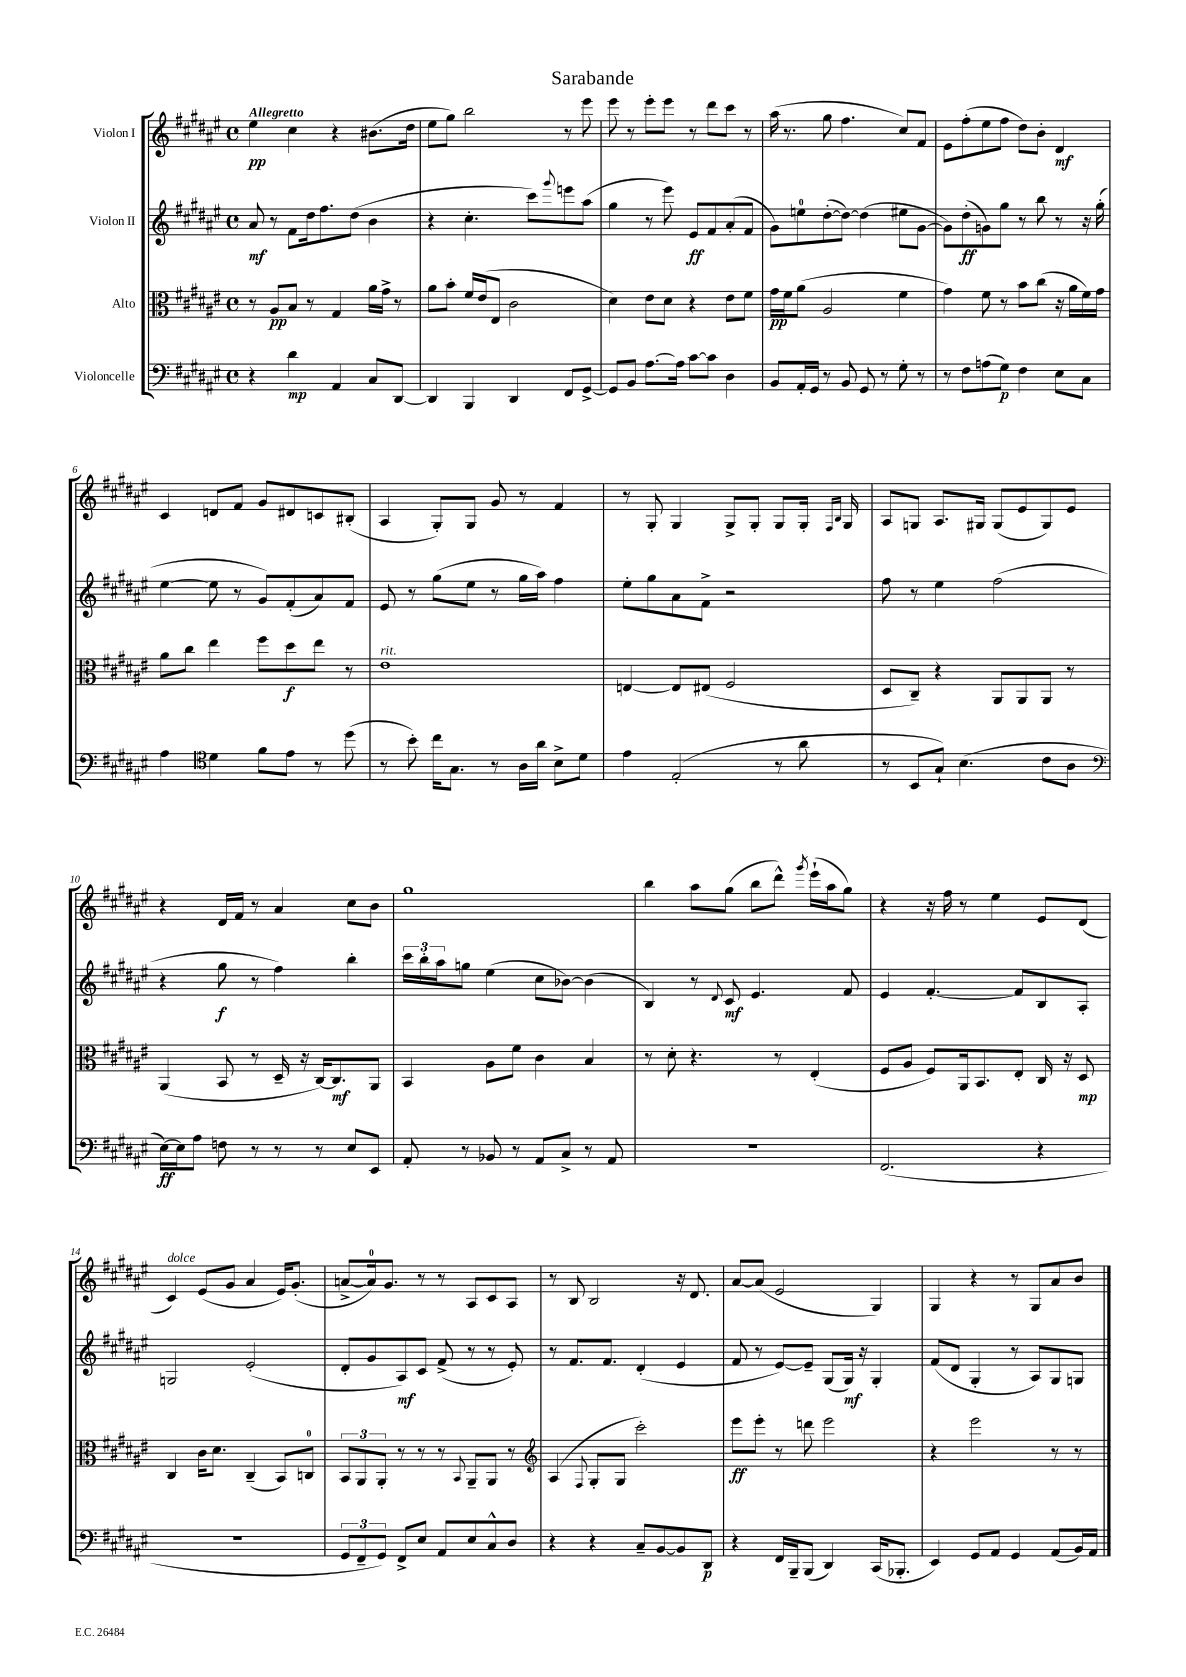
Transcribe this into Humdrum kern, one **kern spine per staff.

**kern	**dynam	**kern	**dynam	**kern	**dynam	**kern	**dynam
*part4	*part4	*part3	*part3	*part2	*part2	*part1	*part1
*staff4	*staff4	*staff3	*staff3	*staff2	*staff2	*staff1	*staff1
*I"Violoncelle	*	*I"Alto	*	*I"Violon II	*	*I"Violon I	*
*clefF4	*	*clefC3	*	*clefG2	*	*clefG2	*
*k[f#c#g#d#a#e#]	*	*k[f#c#g#d#a#e#]	*	*k[f#c#g#d#a#e#]	*	*k[f#c#g#d#a#e#]	*
*M4/4	*	*M4/4	*	*M4/4	*	*M4/4	*
*met(c)	*	*met(c)	*	*met(c)	*	*met(c)	*
=1	=1	=1	=1	=1	=1	=1	=1
!	!	!	!	!	!	!LO:TX:a:B:t=Allegretto	!
4r	.	8r	.	8a#/	mf	4ee#\	pp
.	.	8A#/L	pp	8r	.	.	.
4d#\	mp	8B/J	.	8f#\L	.	4cc#\	.
.	.	8r	.	16dd#\k	.	.	.
.	.	.	.	8.ff#\	.	.	.
4AA#/	.	4G#/	.	.	.	4r	.
.	.	.	.	(8dd#\J	.	.	.
8C#/L	.	16a#\LL	.	4b\	.	(8.b#X\L	.
.	.	16g#^\JJ	.	.	.	.	.
[8DD#/J	.	8r	.	.	.	.	.
.	.	.	.	.	.	16dd#\Jk	.
=2	=2	=2	=2	=2	=2	=2	=2
4DD#/]	.	8a#\L	.	4r	.	8ee#\L	.
.	.	8b'\J	.	.	.	8gg#\J)	.
4BBB/	.	16f#/LL	.	4.cc#'\	.	2bb\	.
.	.	(16e#/J	.	.	.	.	.
.	.	8E#/J	.	.	.	.	.
4DD#/	.	2c#\	.	.	.	.	.
.	.	.	.	8ccc#\L)	.	.	.
.	.	.	.	8qqggg#/	.	.	.
8FF#/L	.	.	.	8eeen\	.	8r	.
[8GG#^/J	.	.	.	(8aa#\J	.	8eee#\	.
=3	=3	=3	=3	=3	=3	=3	=3
8GG#/L]	.	4d#\)	.	4gg#\	.	8eee#\	.
8BB/J	.	.	.	.	.	8r	.
[8.A#\L	.	8e#\L	.	8r	.	8eee#'\L	.
.	.	8d#\J	.	8eee#\)	.	8eee#\J	.
16A#\Jk]	.	.	.	.	.	.	.
[8c#\L	.	4r	.	8e#/L	ff	8r	.
8c#\J]	.	.	.	8f#/	.	8ddd#\L	.
4D#\	.	8e#\L	.	(8a#'/	.	8ccc#\J	.
.	.	8f#\J	.	8f#/J	.	8r	.
=4	=4	=4	=4	=4	=4	=4	=4
8BB/L	.	16g#\LL	pp	8g#\L)	.	(16aa#\	.
.	.	16f#\J	.	.	.	8.r	.
16AA#'/L	.	(8a#\J	.	8een\	.	.	.
16GG#/JJ	.	.	.	.	.	.	.
8r	.	2A#/	.	([8dd#'\	.	8gg#\	.
8BB/	.	.	.	8dd#\J_)	.	4.ff#\	.
8GG#/	.	.	.	(4dd#\]	.	.	.
8r	.	.	.	.	.	.	.
8G#'\	.	4f#\	.	8ee#X\L	.	8cc#/L)	.
8r	.	.	.	[8g#\J	.	8f#/J	.
=5	=5	=5	=5	=5	=5	=5	=5
8r	.	4g#\)	.	8g#\L])	.	8e#\L	.
8F#\L	.	.	.	(8dd#'\	ff	(8ff#'\	.
(8An\	.	8f#\	.	8gn\)	.	8ee#\	.
8G#\J)	p	8r	.	8gg#\J	.	8ff#\J	.
4F#\	.	8b\L	.	8r	.	8dd#\L)	.
.	.	(8cc#\J	.	8bb\	.	8b'\J	.
8E#\L	.	16r	.	8r	.	4d#/	mf
.	.	16a#\LL	.	.	.	.	.
8C#\J	.	16f#\)	.	16r	.	.	.
.	.	16g#\JJ	.	(16gg#'\	.	.	.
!!LO:LB:g=z
=6	=6	=6	=6	=6	=6	=6	=6
4A#\	.	8a#\L	.	[4ee#\	.	4c#/	.
.	.	8cc#\J	.	.	.	.	.
*clefC4	*	*	*	*	*	*	*
4d#\	.	4ee#\	.	8ee#\]	.	8dn/L	.
.	.	.	.	8r	.	8f#/J	.
8f#\L	.	8ff#\L	.	8g#/L)	.	8g#/L	.
8e#\J	.	8dd#\	f	(8f#'/	.	8d#X/	.
8r	.	8ee#\J	.	8a#/)	.	8cn/	.
(8dd#\	.	8r	.	8f#/J	.	(8B#X'/J	.
=7	=7	=7	=7	=7	=7	=7	=7
!	!	!LO:TX:a:i:t=rit.	!	!	!	!	!
8r	.	1e#	.	8e#/	.	4A#/	.
8b'\)	.	.	.	8r	.	.	.
16cc#\KL	.	.	.	(8gg#\L	.	8G#'/L)	.
8.G#\J	.	.	.	.	.	.	.
.	.	.	.	8ee#\J	.	8G#/J	.
8r	.	.	.	8r	.	8g#/	.
16A#\LL	.	.	.	16gg#\LL	.	8r	.
16a#\JJ	.	.	.	16aa#\JJ)	.	.	.
8B^\L	.	.	.	4ff#\	.	4f#/	.
8d#\J	.	.	.	.	.	.	.
=8	=8	=8	=8	=8	=8	=8	=8
4e#\	.	[4En/	.	8ee#'\L	.	8r	.
.	.	.	.	8gg#\	.	8G#'/	.
(2E#'/	.	8E/L]	.	8a#\	.	4G#/	.
.	.	(8E#X/J	.	8f#^\J	.	.	.
.	.	2F#/	.	2r	.	8G#^/L	.
.	.	.	.	.	.	8G#'/J	.
8r	.	.	.	.	.	8G#/L	.
8a#\	.	.	.	.	.	16G#'/Jk	.
.	.	.	.	.	.	16qqF#/LL	.
.	.	.	.	.	.	16qqB/JJ	.
.	.	.	.	.	.	16G#/	.
=9	=9	=9	=9	=9	=9	=9	=9
8r	.	8D#/L	.	8ff#\	.	8A#/L	.
8BB/L	.	8C#~/J)	.	8r	.	8Gn/J	.
8G#`/J)	.	4r	.	4ee#\	.	8.A#/L	.
(4.B\	.	.	.	.	.	.	.
.	.	.	.	.	.	16G#X/Jk	.
.	.	8AA#/L	.	(2ff#\	.	(8G#/L	.
.	.	8AA#/	.	.	.	8e#/	.
8c#\L	.	8AA#/J	.	.	.	8G#/)	.
8A#\J	.	8r	.	.	.	8e#/J	.
!!LO:LB:g=z
=10	=10	=10	=10	=10	=10	=10	=10
*clefF4	*	*	*	*	*	*	*
[16E#\LL)	ff	(4AA#/	.	4r	.	4r	.
16E#\J]	.	.	.	.	.	.	.
8A#\J	.	.	.	.	.	.	.
8Fn\	.	8BB/	.	8gg#\	f	16d#/LL	.
.	.	.	.	.	.	16f#/JJ	.
8r	.	8r	.	8r	.	8r	.
8r	.	16D#~/	.	4ff#\)	.	4a#/	.
.	.	16r	.	.	.	.	.
8r	.	[16C#/KL)	.	.	.	.	.
.	.	8.C#/]	mf	.	.	.	.
8E#/L	.	.	.	4bb'\	.	8cc#\L	.
8EE#/J	.	8AA#/J	.	.	.	8b\J	.
=11	=11	=11	=11	=11	=11	=11	=11
8AA#'/	.	4BB/	.	24ccc#\LL	.	1gg#	.
.	.	.	.	24bb'\	.	.	.
.	.	.	.	24aa#\J	.	.	.
8r	.	.	.	8ggn\J	.	.	.
8BB-X/	.	8A#\L	.	(4ee#\	.	.	.
8r	.	8f#\J	.	.	.	.	.
8AA#/L	.	4c#\	.	8cc#\L	.	.	.
8C#^/J	.	.	.	[8b-X\J)	.	.	.
8r	.	4B/	.	(4b-\]	.	.	.
8AA#/	.	.	.	.	.	.	.
=12	=12	=12	=12	=12	=12	=12	=12
1r	.	8r	.	4B/)	.	4bb\	.
.	.	8d#'\	.	.	.	.	.
.	.	4.r	.	8r	.	8aa#\L	.
.	.	.	.	8qqd#/	.	.	.
.	.	.	.	8c#/	mf	(8gg#\J	.
.	.	.	.	4.e#/	.	8bb\L	.
.	.	8r	.	.	.	8ddd#^^\J)	.
.	.	.	.	.	.	8qggg#/	.
.	.	(4E#'/	.	.	.	(16eee#`\LL	.
.	.	.	.	.	.	16aa#\J	.
.	.	.	.	8f#/	.	8gg#\J)	.
=13	=13	=13	=13	=13	=13	=13	=13
(2.FF#/	.	8F#/L	.	4e#/	.	4r	.
.	.	8A#/J	.	.	.	.	.
.	.	8F#/L)	.	[4.f#'/	.	16r	.
.	.	.	.	.	.	16ff#\	.
.	.	16AA#/k	.	.	.	8r	.
.	.	8.BB/	.	.	.	.	.
.	.	.	.	.	.	4ee#\	.
.	.	8E#'/J	.	8f#/L]	.	.	.
4r	.	16C#/	.	8B/	.	8e#/L	.
.	.	16r	.	.	.	.	.
.	.	8D#/	mp	8A#'/J	.	(8d#/J	.
!!LO:LB:g=z
=14	=14	=14	=14	=14	=14	=14	=14
!	!	!	!	!	!	!LO:TX:a:i:t=dolce	!
1r	.	4C#/	.	2Gn/	.	4c#/)	.
.	.	16c#\KL	.	.	.	(8e#/L	.
.	.	8.d#\J	.	.	.	.	.
.	.	.	.	.	.	8g#/J	.
.	.	(4C#~/	.	(2e#'/	.	4a#/	.
.	.	8BB/L)	.	.	.	16e#/KL)	.
.	.	.	.	.	.	(8.g#'/J	.
.	.	8Cn/J	.	.	.	.	.
=15	=15	=15	=15	=15	=15	=15	=15
12GG#/L	.	12BB/L	.	8d#'/L	.	[8an^/L	.
12FF#~/	.	12AA#/	.	.	.	.	.
.	.	.	.	8g#/	.	16a/k])	.
12GG#/J)	.	12AA#'/J	.	.	.	.	.
.	.	.	.	.	.	8.g#/J	.
8FF#^/L	.	8r	.	8A#/)	mf	.	.
8E#/J	.	8r	.	8c#/J	.	8r	.
8AA#/L	.	8r	.	(8f#^/	.	8r	.
.	.	8qqBB/	.	.	.	.	.
8E#/	.	8AA#~/L	.	8r	.	8A#/L	.
8C#^^/	.	8AA#/J	.	8r	.	8c#/	.
8D#/J	.	8r	.	8e#'/)	.	8A#/J	.
=16	=16	=16	=16	=16	=16	=16	=16
*	*	*clefG2	*	*	*	*	*
4r	.	(4A#/	.	8r	.	8r	.
.	.	.	.	8.f#/L	.	8B/	.
.	.	8qqF#/	.	.	.	.	.
4r	.	8G#'/L	.	.	.	2B/	.
.	.	.	.	8.f#/J	.	.	.
.	.	8G#/J	.	.	.	.	.
8C#~/L	.	2ccc#'\)	.	(4d#'/	.	.	.
[8BB/	.	.	.	.	.	.	.
8BB/]	.	.	.	4e#/	.	16r	.
.	.	.	.	.	.	8.d#/	.
8DD#/J	p	.	.	.	.	.	.
=17	=17	=17	=17	=17	=17	=17	=17
4r	.	8eee#\L	ff	8f#/	.	[8a#/L	.
.	.	8eee#'\J	.	8r	.	(8a#/J]	.
16FF#/LL	.	8r	.	[8e#/L)	.	2e#/	.
16BBB~/J	.	.	.	.	.	.	.
(8BBB/J	.	8dddn\	.	8e#~/J]	.	.	.
4DD#/)	.	2eee#\	.	(8G#/L	.	.	.
.	.	.	.	16G#/Jk)	mf	.	.
.	.	.	.	16r	.	.	.
(16CC#/KL	.	.	.	4G#'/	.	4G#/)	.
8.BBB-X'/J	.	.	.	.	.	.	.
=18	=18	=18	=18	=18	=18	=18	=18
4EE#/)	.	4r	.	(8f#/L	.	4G#/	.
.	.	.	.	8d#/J	.	.	.
8GG#/L	.	2eee#\	.	4G#'/	.	4r	.
8AA#/J	.	.	.	.	.	.	.
4GG#/	.	.	.	8r	.	8r	.
.	.	.	.	8A#/L)	.	8G#/L	.
(8AA#/L	.	8r	.	8G#/	.	8a#/	.
16BB/L)	.	8r	.	8Gn/J	.	8b/J	.
16AA#/JJ	.	.	.	.	.	.	.
==	==	==	==	==	==	==	==
*-	*-	*-	*-	*-	*-	*-	*-
